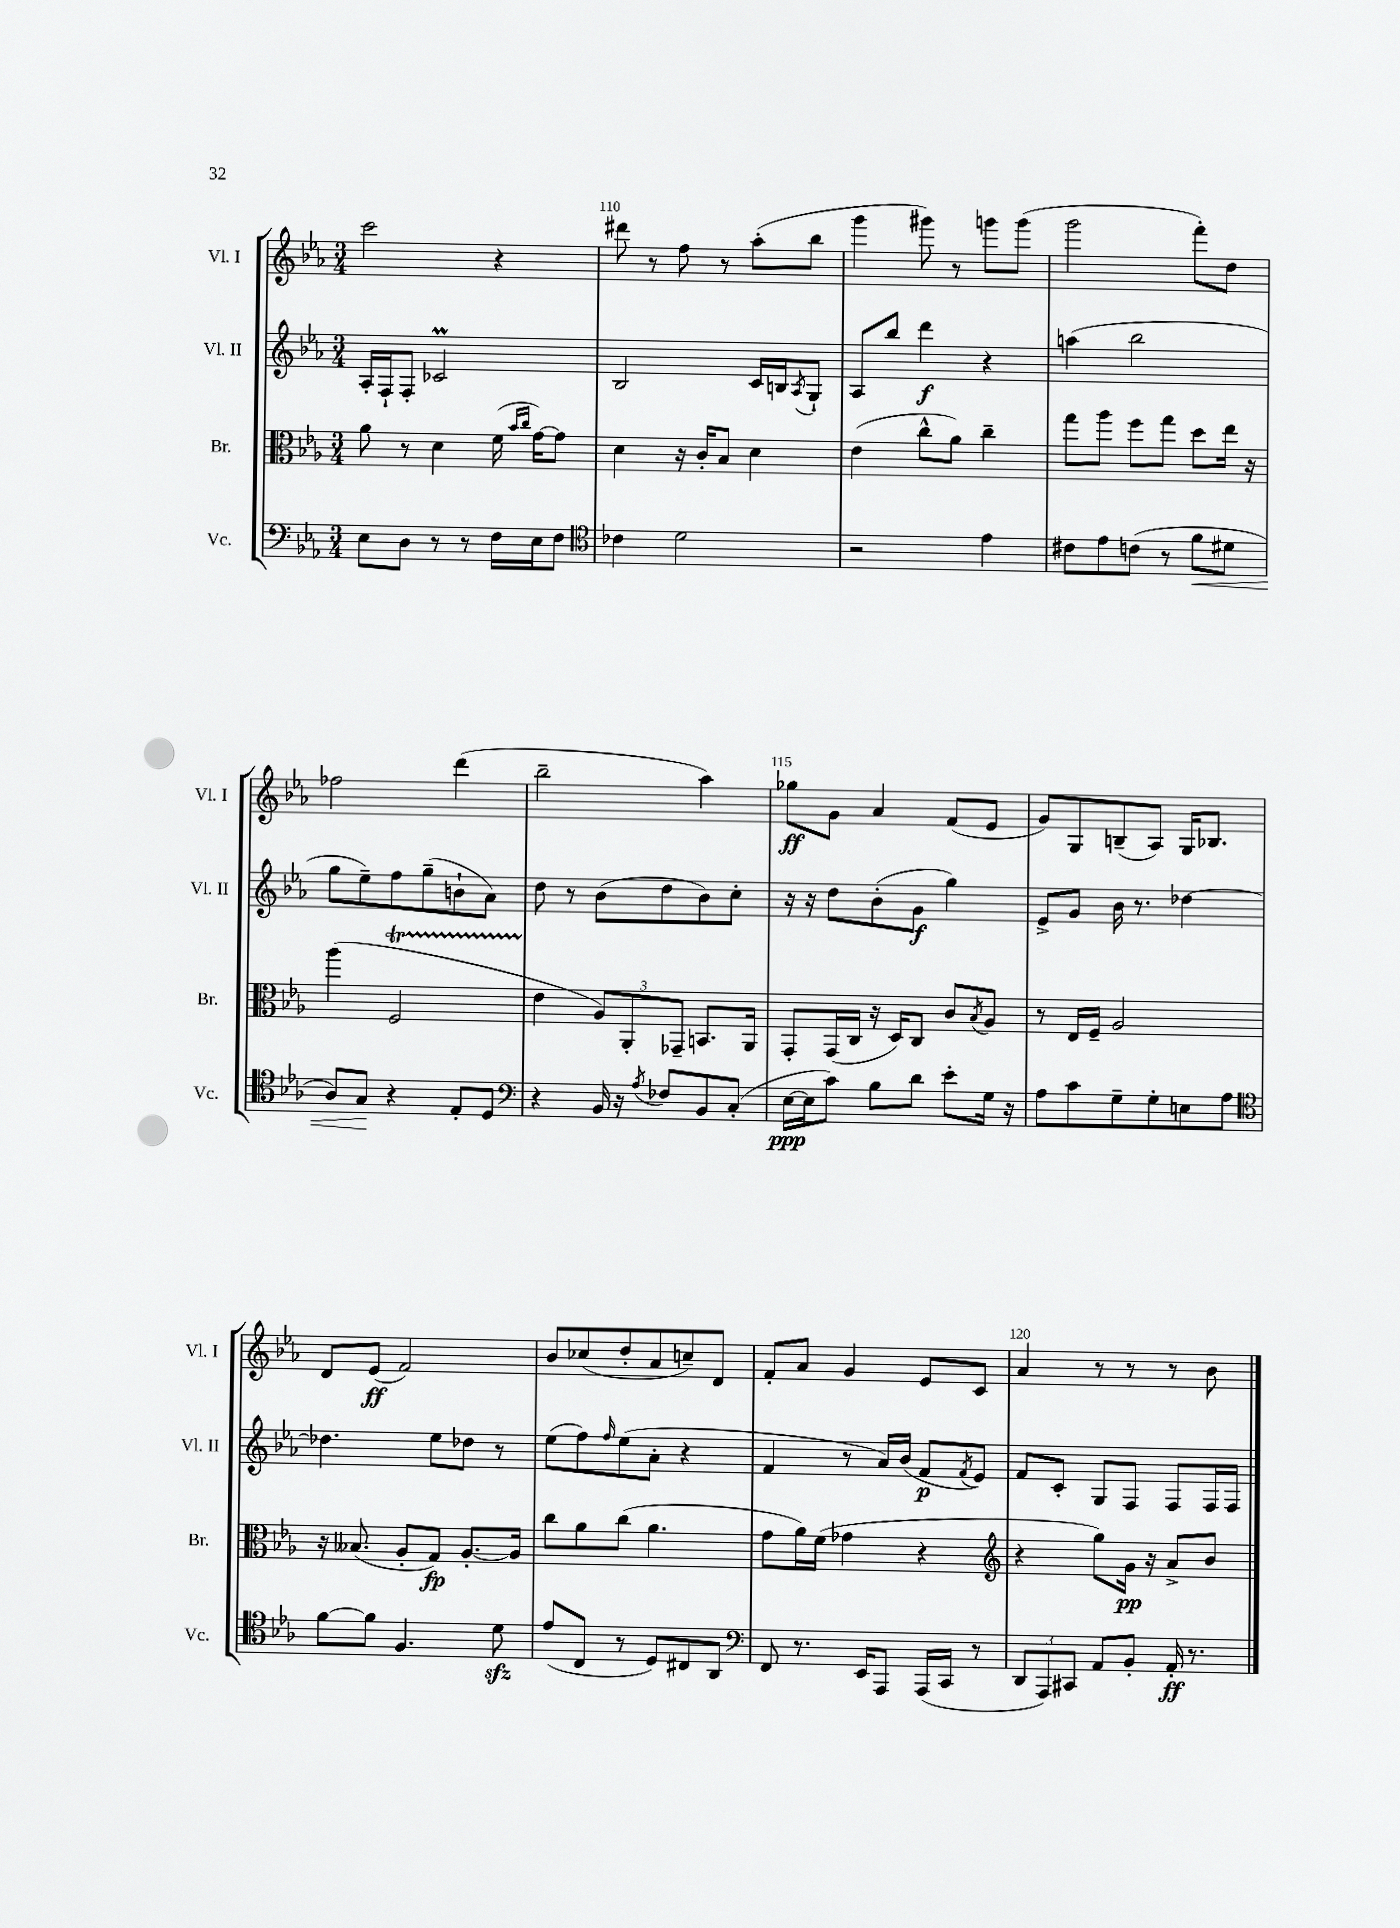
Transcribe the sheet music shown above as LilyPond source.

<<
\new StaffGroup <<
\new Staff = "s0" \with { instrumentName = "Vl. I" shortInstrumentName = "Vl. I" } {
    \clef treble \key ees \major \numericTimeSignature \time 3/4
    c'''2 r4 |
    dis'''8 r8 f''8 r8 aes''8-.( bes''8 |
    g'''4 gis'''8) r8 g'''8 g'''8( |
    g'''2 f'''8-.) d''8 |
    fes''2 d'''4( |
    bes''2-- aes''4) |
    ges''8\ff g'8 aes'4 f'8( ees'8 |
    g'8) g8 b8--( aes8) g16 bes8. |
    d'8 ees'8\ff( f'2) |
    bes'8 ces''8( d''8-. aes'8 c''8--) d'8 |
    f'8-. aes'8 g'4 ees'8 c'8 |
    aes'4 r8 r8 r8 bes'8 \bar "|." |
}
\new Staff = "s1" \with { instrumentName = "Vl. II" shortInstrumentName = "Vl. II" } {
    \clef treble \key ees \major \numericTimeSignature \time 3/4
    aes16-. f16-! f8-. ces'2\prall |
    bes2 c'16 b16 \acciaccatura { aes8 } g8-! |
    aes8 bes''8 d'''4\f r4 |
    a''4( bes''2 |
    g''8 ees''8--) f''8 g''8--( b'8-! aes'8) |
    d''8 r8 bes'8( d''8 bes'8) c''8-. |
    r16 r16 d''8 bes'8-.( g'8\f g''4) |
    ees'8-> g'8 bes'16 r8. des''4~ |
    des''4. ees''8 des''8 r8 |
    ees''8( f''8) \grace { f''16 } ees''8( aes'8-. r4 |
    f'4 r8 aes'16) bes'16( f'8\p \acciaccatura { f'8 } ees'8) |
    f'8 c'8-. g8 f8 f8 f16 f16 \bar "|." |
}
\new Staff = "s2" \with { instrumentName = "Br." shortInstrumentName = "Br." } {
    \clef alto \key ees \major \numericTimeSignature \time 3/4
    aes'8 r8 d'4 f'16( \grace { bes'16 c''16 } g'16~) g'8 |
    d'4 r16 c'16-. bes8 d'4 |
    ees'4( c''8-^ aes'8) c''4-- |
    g''8 aes''8 f''8 g''8 d''8 ees''16 r16 |
    aes''4( f2\startTrillSpan |
    ees'4\stopTrillSpan \tuplet 3/2 { aes8) aes,8-. ges,8-- } b,8. aes,16 |
    g,8-. g,16( c16 r16 d16) c8 c'8 \acciaccatura { bes8 } aes8 |
    r8 ees16 f16-- aes2 |
    r16 beses8.( aes8-. g8\fp) aes8.~-. aes16 |
    c''8 aes'8 c''8( aes'4. |
    g'8 aes'16) f'16( ges'4 r4 |
    \clef treble r4 g''8) g'16\pp r16 aes'8-> bes'8 \bar "|." |
}
\new Staff = "s3" \with { instrumentName = "Vc." shortInstrumentName = "Vc." } {
    \clef bass \key ees \major \numericTimeSignature \time 3/4
    ees8 d8 r8 r8 f16 ees16 f8 |
    \clef tenor ces'4 d'2 |
    r2 ees'4 |
    cis'8 ees'8 c'8( r8 f'8\< dis'8 |
    aes8) g8\! r4 ees8-. d8 |
    \clef bass r4 bes,16 r16 \acciaccatura { aes8 } fes8 bes,8 c8-.( |
    ees16~\ppp ees16 c'8) bes8 d'8 ees'8-. g16 r16 |
    aes8 c'8 g8-- g8-. e8 aes8 |
    \clef tenor f'8~ f'8 f4. d'8\sfz |
    ees'8( c8 r8 d8) cis8 aes,8 |
    \clef bass f,8 r8. ees,16 aes,,8 aes,,16( c,16 r8 |
    \tuplet 3/2 { d,8 aes,,8) cis,8 } aes,8 bes,8-. aes,16-.\ff r8. \bar "|." |
}
>>
>>
\layout { \context { \Score currentBarNumber = #109 \override BarNumber.break-visibility = ##(#f #t #t) barNumberVisibility = #(every-nth-bar-number-visible 5) } }
